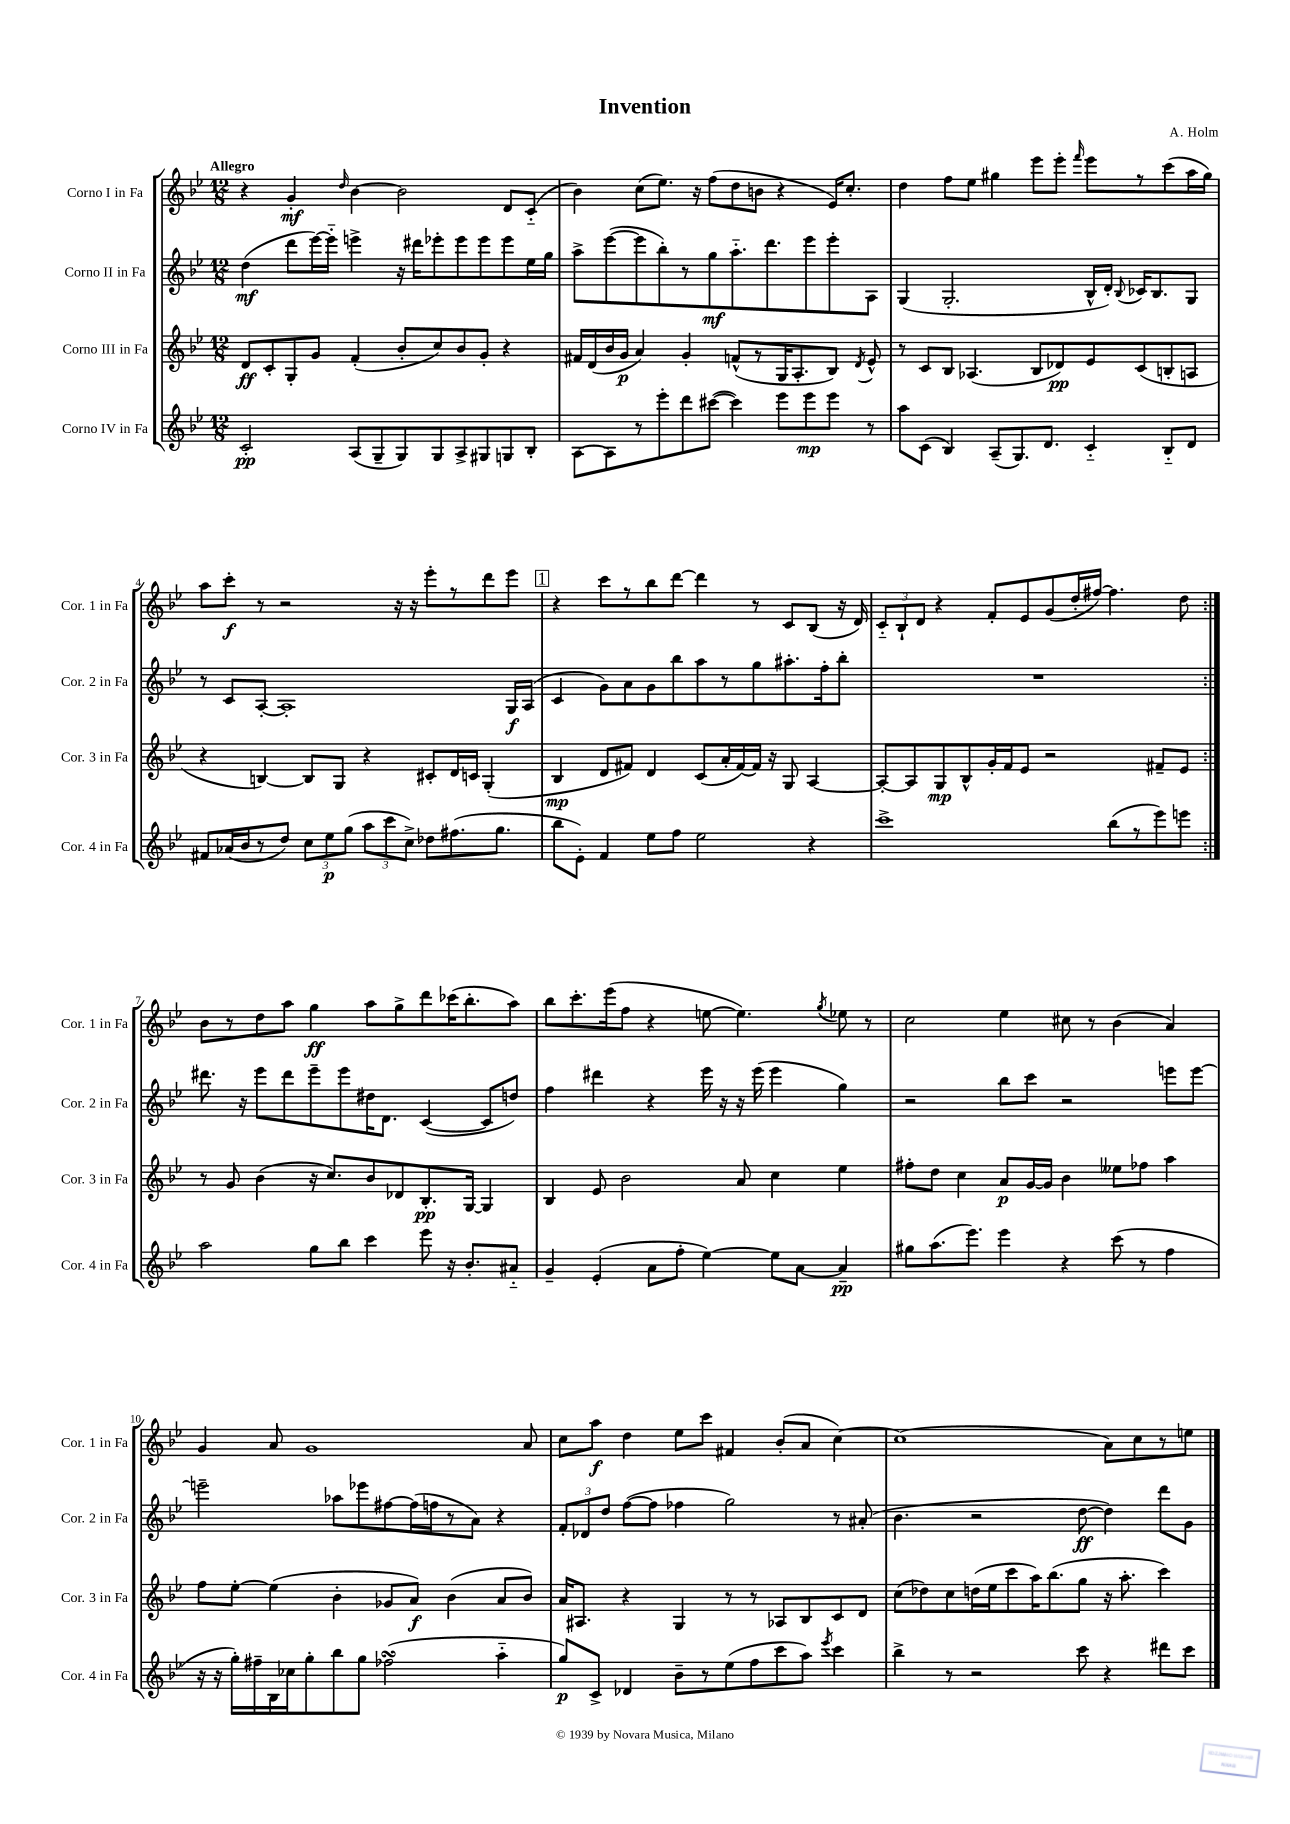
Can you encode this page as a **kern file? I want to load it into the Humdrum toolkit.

**kern	**dynam	**kern	**dynam	**kern	**dynam	**kern	**dynam
*part4	*part4	*part3	*part3	*part2	*part2	*part1	*part1
*staff4	*staff4	*staff3	*staff3	*staff2	*staff2	*staff1	*staff1
*I"Corno IV in Fa	*	*I"Corno III in Fa	*	*I"Corno II in Fa	*	*I"Corno I in Fa	*
*I'Cor. 4 in Fa	*	*I'Cor. 3 in Fa	*	*I'Cor. 2 in Fa	*	*I'Cor. 1 in Fa	*
*clefG2	*	*clefG2	*	*clefG2	*	*clefG2	*
*k[b-e-]	*	*k[b-e-]	*	*k[b-e-]	*	*k[b-e-]	*
*M12/8	*	*M12/8	*	*M12/8	*	*M12/8	*
=1	=1	=1	=1	=1	=1	=1	=1
!	!	!	!	!	!	!LO:TX:a:B:t=Allegro	!
2c'/	pp	8d/L	ff	(4dd\	mf	4r	.
.	.	8c'/	.	.	.	.	.
.	.	8G'/	.	8ddd\L	.	4g'/	mf
.	.	8g/J	.	[16eee-\L)	.	.	.
.	.	.	.	16eee-\JJ]	.	.	.
.	.	.	.	.	.	16qqdd/	.
(8A/L	.	(4f'/	.	4eeen^\	.	[4b-\	.
8G~/	.	.	.	.	.	.	.
8G/)	.	8b-'/L	.	16r	.	2b-\]	.
.	.	.	.	16ddd#X\KL	.	.	.
8G/	.	8cc/)	.	8eee-X'\	.	.	.
8A^/	.	8b-/	.	8eee-\	.	.	.
8G#X/	.	8g'/J	.	8eee-\	.	.	.
8Gn/	.	4r	.	8eee-\	.	8d/L	.
8B-'/J	.	.	.	16ee-\L	.	(8c/J	.
.	.	.	.	16gg\JJ	.	.	.
=2	=2	=2	=2	=2	=2	=2	=2
[8A\L	.	16f#X/LL	.	8aa^\L	.	4b-\)	.
.	.	(16d/	.	.	.	.	.
8A\]	.	16b-/	.	([8eee-\	.	.	.
.	.	16g/JJ	p	.	.	.	.
8r	.	4a/)	.	8eee-\]	.	(8cc\L	.
8eee-'\	.	.	.	8bb-'\)	.	8.ee-\J)	.
8ddd\	.	4g'/	.	8r	.	.	.
.	.	.	.	.	.	16r	.
([8ccc#X\J	.	.	.	8gg\	mf	(8ff\L	.
4ccc#\])	.	(8fn^^/L	.	8.aa\	.	8dd\	.
.	.	8r	.	.	.	8bn\J	.
.	.	.	.	8.ddd\	.	.	.
8eee-\L	.	16G/K	.	.	.	4r	.
.	.	8.A'/	.	.	.	.	.
8eee-\	mp	.	.	8eee-\	.	.	.
8eee-\J	.	8B-/J)	.	8eee-'\	.	16e-/KL)	.
.	.	.	.	.	.	8.cc'/J	.
.	.	8qd/	.	.	.	.	.
8r	.	8e-^^/	.	8A\J	.	.	.
=3	=3	=3	=3	=3	=3	=3	=3
8aa\L	.	8r	.	(4G/	.	4dd\	.
(8c\J	.	8c/L	.	.	.	.	.
4B-/)	.	8B-/J	.	2.G'/	.	8ff\L	.
.	.	(4.A-X/	.	.	.	8ee-\J	.
(8A~/L	.	.	.	.	.	4gg#X\	.
8.G/)	.	.	.	.	.	.	.
.	.	8B-/L	.	.	.	8eee-\L	.
8.d/J	.	.	.	.	.	.	.
.	.	8d-X/)	pp	.	.	8eee-'\J	.
.	.	.	.	.	.	16qqfff/	.
4c/	.	8e-/	.	16B-^^/LL	.	8eee-\L	.
.	.	.	.	16d'/JJ)	.	.	.
.	.	.	.	8qqB-/	.	.	.
.	.	(8c/	.	16c-X/KL	.	8r	.
.	.	.	.	8.B-/	.	.	.
8B-/L	.	8Bn'/	.	.	.	(8ccc\	.
8d/J	.	8An/J	.	8G/J	.	16aa\L	.
.	.	.	.	.	.	16gg#\JJ)	.
!!LO:LB:g=z
=4	=4	=4	=4	=4	=4	=4	=4
8f#X/L	.	4r	.	8r	.	8aa\L	.
(16a-X/L	.	.	.	8c/L	.	8ccc'\J	f
16b-/J	.	.	.	.	.	.	.
8r	.	[4Bn/)	.	[8A'/J	.	8r	.
8dd/J)	.	.	.	1A']	.	2r	.
12cc\L	.	8B/L]	.	.	.	.	.
12ee-\	p	.	.	.	.	.	.
.	.	8G/J	.	.	.	.	.
(12gg\J	.	.	.	.	.	.	.
12aa\L	.	4r	.	.	.	.	.
12ccc\	.	.	.	.	.	.	.
.	.	.	.	.	.	16r	.
12cc^\J)	.	.	.	.	.	.	.
.	.	.	.	.	.	16r	.
8dd-X\L	.	8c#X'/L	.	.	.	8eee-'\L	.
(8.ff#X\	.	16d/L	.	.	.	8r	.
.	.	16cn/JJ	.	.	.	.	.
.	.	(4G'/	.	.	.	8ddd\	.
8.gg\J	.	.	.	.	.	.	.
.	.	.	.	16G/LL	f	8eee-\J	.
.	.	.	.	(16A/JJ	.	.	.
!!LO:REH:place=s1:t=1
=5	=5	=5	=5	=5	=5	=5	=5
8bb-\L	.	4B-/	mp	4c/	.	4r	.
8e-'\J)	.	.	.	.	.	.	.
4f/	.	8d/L	.	8g\L)	.	8ccc\L	.
.	.	8f#X/J)	.	8a\	.	8r	.
8ee-\L	.	4d/	.	8g\	.	8bb-\	.
8ff\J	.	.	.	8bb-\	.	[8ddd\J	.
2ee-\	.	(8c/L	.	8aa\	.	4ddd\]	.
.	.	16a'/L	.	8r	.	.	.
.	.	[16f#/)	.	.	.	.	.
.	.	16f#/JJ]	.	8gg\	.	8r	.
.	.	16r	.	.	.	.	.
.	.	8G/	.	8.aa#X'\	.	8c/L	.
4r	.	[4A/	.	.	.	(8B-/J	.
.	.	.	.	16ff'\k	.	.	.
.	.	.	.	8bb-'\J	.	16r	.
.	.	.	.	.	.	16d/)	.
=6	=6	=6	=6	=6	=6	=6	=6
1ccc^	.	8A'/L_	.	1.r	.	12c/L	.
.	.	.	.	.	.	12B-`/	.
.	.	8A/]	.	.	.	.	.
.	.	.	.	.	.	12d/J	.
.	.	8G/	mp	.	.	4r	.
.	.	8B-^^/	.	.	.	.	.
.	.	16g'/L	.	.	.	8f'/L	.
.	.	16f/J	.	.	.	.	.
.	.	8e-/J	.	.	.	8e-/	.
.	.	2r	.	.	.	(8g/	.
.	.	.	.	.	.	16dd'/L	.
.	.	.	.	.	.	[16ff#X/JJ)	.
(8bb-\L	.	.	.	.	.	4.ff#\]	.
8r	.	.	.	.	.	.	.
8eee-\)	.	8f#X~/L	.	.	.	.	.
8eeen\J	.	8e-/J	.	.	.	8dd\	.
!!LO:LB:g=z
=7:|!	=7:|!	=7:|!	=7:|!	=7:|!	=7:|!	=7:|!	=7:|!
2aa\	.	8r	.	8.ddd#X\	.	8b-\L	.
.	.	8g/	.	.	.	8r	.
.	.	.	.	16r	.	.	.
.	.	(4b-\	.	8eee-\L	.	8dd\	.
.	.	.	.	8ddd#\	.	8aa\J	.
8gg\L	.	16r	.	8eee-~\	.	4gg\	ff
.	.	8.cc/L)	.	.	.	.	.
8bb-\J	.	.	.	8eee-\	.	.	.
4ccc\	.	8b-/	.	16dd#X\K	.	8aa\L	.
.	.	.	.	8.d\J	.	.	.
.	.	8d-X/	.	.	.	8gg^\	.
8eee-\	.	8.B-'/	pp	([4c/	.	8ddd\	.
16r	.	.	.	.	.	(16ccc-X\K	.
8.b-'/L	.	[16G/Jk	.	.	.	8.bb-'\	.
.	.	4G/]	.	8c/L]	.	.	.
8a#X/J	.	.	.	8ddn/J)	.	8aa\J)	.
=8	=8	=8	=8	=8	=8	=8	=8
4g~/	.	4B-/	.	4ff\	.	8bb-\L	.
.	.	.	.	.	.	8.ccc'\	.
(4e-'/	.	8e-/	.	4ddd#X\	.	.	.
.	.	.	.	.	.	(16eee-\k	.
.	.	2b-\	.	.	.	8ff\J	.
8a\L	.	.	.	4r	.	4r	.
8ff'\J	.	.	.	.	.	.	.
[4ee-\)	.	.	.	16eee-\	.	[8een\	.
.	.	.	.	16r	.	.	.
.	.	8a/	.	16r	.	4.ee\])	.
.	.	.	.	(16eee-\	.	.	.
8ee-\L]	.	4cc\	.	4eee-\	.	.	.
[8a\J	.	.	.	.	.	.	.
.	.	.	.	.	.	8qgg/	.
4a~/]	pp	4ee-\	.	4gg\)	.	8ee-X\	.
.	.	.	.	.	.	8r	.
=9	=9	=9	=9	=9	=9	=9	=9
8gg#X\L	.	8ff#X'\L	.	2r	.	2cc\	.
(8.aa\	.	8dd\J	.	.	.	.	.
.	.	4cc\	.	.	.	.	.
8.eee-\J)	.	.	.	.	.	.	.
4eee-\	.	8a/L	p	8bb-\L	.	4ee-\	.
.	.	[16g/L	.	8ccc\J	.	.	.
.	.	16g/JJ]	.	.	.	.	.
4r	.	4b-\	.	2r	.	8cc#X\	.
.	.	.	.	.	.	8r	.
(8ccc\	.	8ee--X\L	.	.	.	(4b-\	.
8r	.	8ff-X\J	.	.	.	.	.
4ff\	.	4aa\	.	8eeen\L	.	4a/)	.
.	.	.	.	[8eee\J	.	.	.
!!LO:LB:g=z
=10	=10	=10	=10	=10	=10	=10	=10
16r	.	8ff\L	.	2eeen~\]	.	4g/	.
16r	.	.	.	.	.	.	.
16gg'\LL)	.	[8ee-'\J	.	.	.	.	.
16ff#X~\	.	.	.	.	.	.	.
16B-\	.	(4ee-\]	.	.	.	8a/	.
16cc-X\J	.	.	.	.	.	.	.
8gg'\	.	.	.	.	.	1g	.
8bb-\	.	4b-'\	.	8aa-X\L	.	.	.
8gg\J	.	.	.	8eee-X\	.	.	.
(2ff-XsSSs\	.	8g-X/L	.	[8ff#X\	.	.	.
.	.	8a/J)	f	(16ff#\L]	.	.	.
.	.	.	.	16ffn\J	.	.	.
.	.	(4b-\	.	8r	.	.	.
.	.	.	.	8a\J)	.	.	.
4aa\	.	8a/L	.	4r	.	.	.
.	.	8b-/J)	.	.	.	8a/	.
=11	=11	=11	=11	=11	=11	=11	=11
8gg/L)	p	16a/KL	.	12f'/L	.	8cc\L	.
.	.	8.A#X/J	.	.	.	.	.
.	.	.	.	12d-X/	.	.	.
8c^/J	.	.	.	.	.	8aa\J	f
.	.	.	.	12dd/J	.	.	.
4d-X/	.	4r	.	([8ff\L	.	4dd\	.
.	.	.	.	8ff\J]	.	.	.
8b-~\L	.	4G/	.	4ff-X\	.	8ee-\L	.
8r	.	.	.	.	.	8ccc\J	.
(8ee-\	.	8r	.	2gg\)	.	4f#X/	.
8ff\	.	8r	.	.	.	.	.
8ccc\	.	8A-X/L	.	.	.	(8b-'/L	.
8aa\J)	.	8B-/	.	.	.	8a/J	.
8qeee-/	.	.	.	.	.	.	.
4ccc\	.	8c/	.	8r	.	[4cc\)	.
.	.	8d/J	.	(8a#X'/	.	.	.
=12	=12	=12	=12	=12	=12	=12	=12
4bb-^\	.	(8cc\L	.	4.b-\	.	(1cc]	.
.	.	8dd-X\)	.	.	.	.	.
8r	.	8cc\	.	.	.	.	.
2r	.	(16ddn\L	.	2r	.	.	.
.	.	16ee-\J	.	.	.	.	.
.	.	8ccc\	.	.	.	.	.
.	.	16aa\K)	.	.	.	.	.
.	.	(8.bb-\	.	.	.	.	.
8ccc\	.	8gg\J	.	[8dd\	ff	.	.
4r	.	16r	.	4dd\])	.	8a\L)	.
.	.	8.aa'\	.	.	.	.	.
.	.	.	.	.	.	8cc\	.
8ddd#X\L	.	4ccc\)	.	8ddd\L	.	8r	.
8ccc\J	.	.	.	8g\J	.	8een\J	.
==	==	==	==	==	==	==	==
*-	*-	*-	*-	*-	*-	*-	*-
